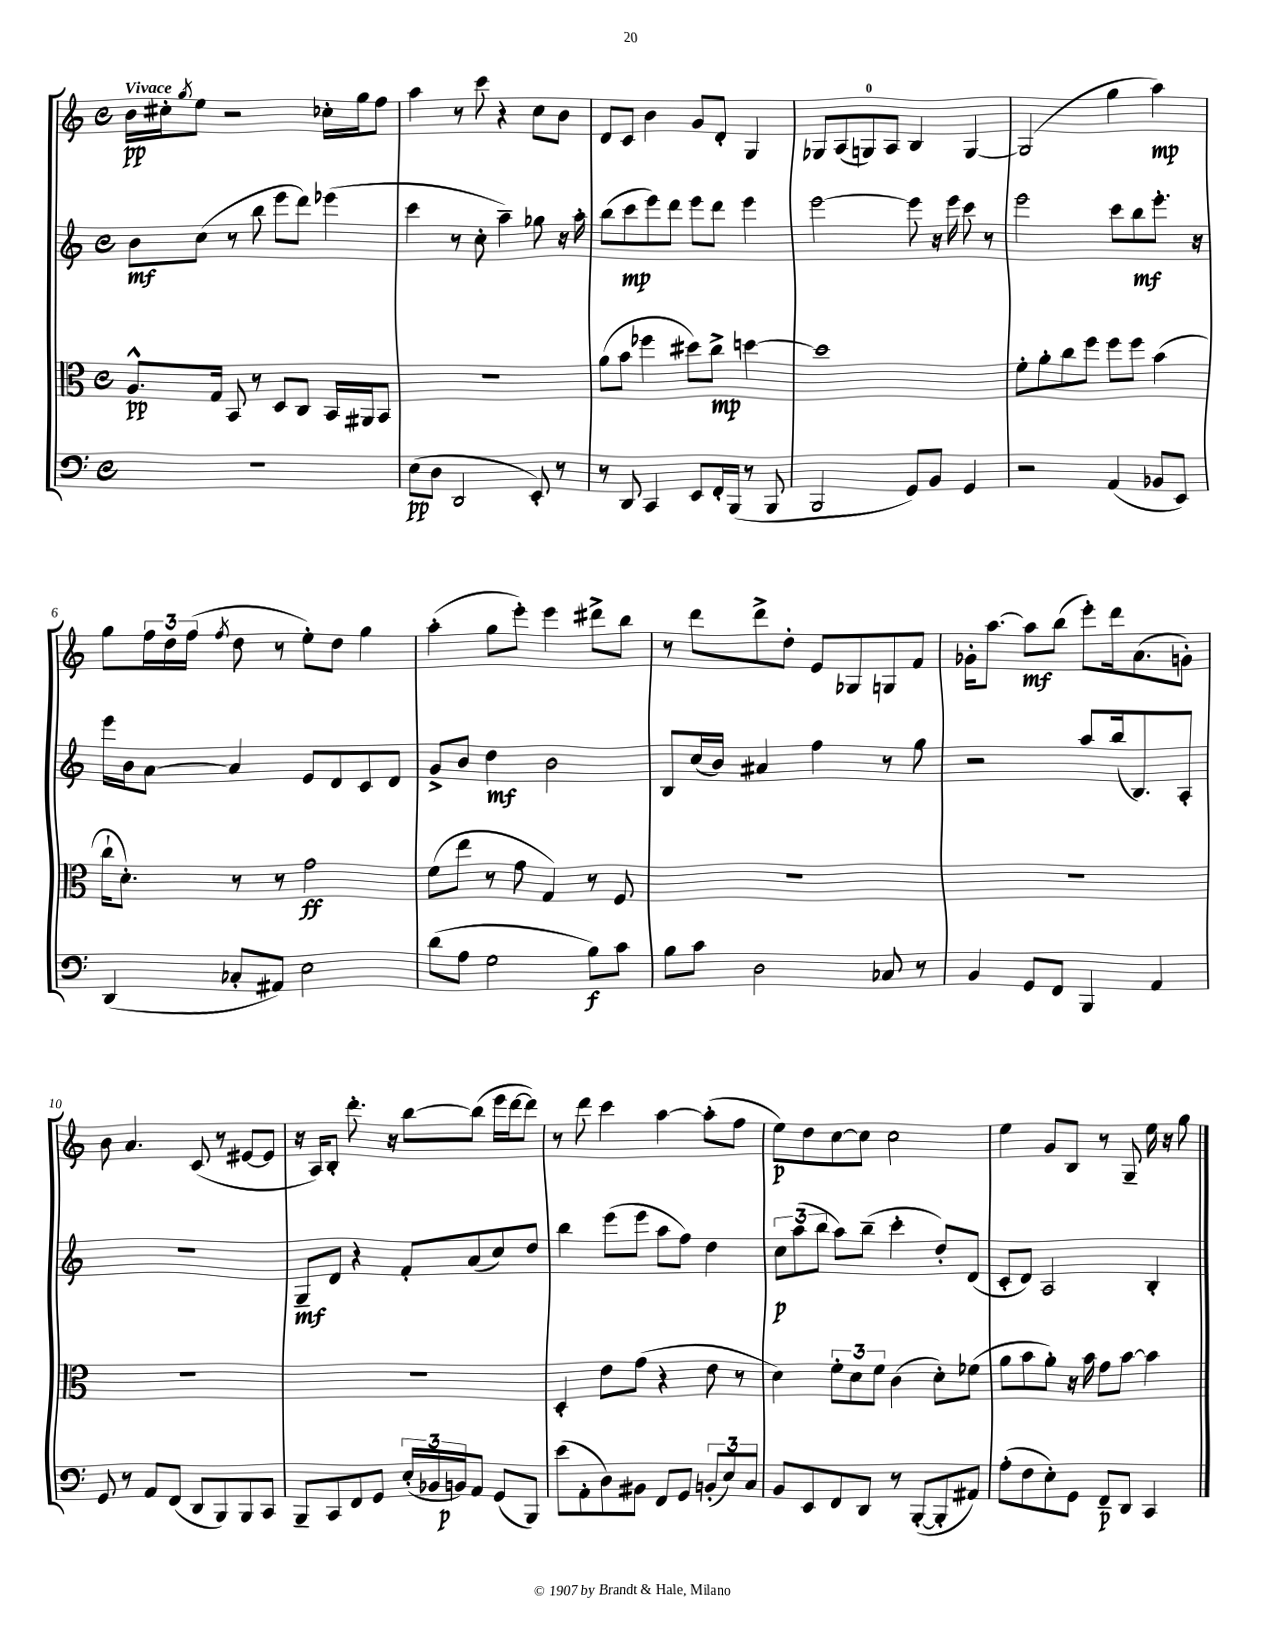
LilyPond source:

<<
\new StaffGroup <<
\new Staff = "s0" {
    \clef treble \key c \major \defaultTimeSignature \time 4/4 \tempo "Vivace"
    b'16\pp cis''16-. \acciaccatura { g''8 } e''8 r2 ces''16-. g''16 f''8 |
    a''4 r8 c'''8 r4 c''8 b'8 |
    d'8 c'8 b'4 g'8 d'8-. g4 |
    ges8 a8( g8-0) a8 b4 g4~ |
    g2( g''4 a''4\mp) |
    g''8 \tuplet 3/2 { f''16 d''16 f''16( } \acciaccatura { f''8 } d''8 r8 e''8-.) d''8 g''4 |
    a''4-.( g''8 e'''8-.) e'''4 dis'''8-> b''8 |
    r8 d'''8 d'''8-> d''8-. e'8 ges8 g8 f'8 |
    ges'16-. a''8.~ a''8\mf b''8( e'''8-.) d'''16 a'8.( g'8-.) |
    b'8 a'4. c'8( r8 eis'8~ eis'8 |
    r16 a16) b8-. d'''8.-. r16 b''8~ b''8( e'''16 d'''16~ d'''8) |
    r8 d'''8 c'''4 a''4~ a''8-.( f''8 |
    e''8\p) d''8 c''8~ c''8 c''2 |
    e''4 g'8 b8 r8 g8-- e''16 r16 g''8 \bar "|." |
}
\new Staff = "s1" {
    \clef treble \key c \major \defaultTimeSignature \time 4/4
    b'8\mf c''8( r8 b''8 e'''8 d'''8) ees'''4( |
    c'''4 r8 c''8-. a''4--) ges''8 r16 a''16-. |
    b''8( c'''8\mp e'''8) d'''8 e'''8 d'''8 e'''4 |
    e'''2~ e'''8 r16 e'''16 c'''8 r8 |
    e'''2 c'''8 b''8\mf e'''8.-. r16 |
    e'''16 b'16 a'8~ a'4 e'8 d'8 c'8 d'8 |
    g'8-> b'8 d''4\mf b'2 |
    b8 c''16( b'16) ais'4 f''4 r8 g''8 |
    r2 a''8 b''16( b8.) a8-. |
    R1 |
    g8--\mf d'8 r4 f'8-. a'8( c''8) d''8 |
    b''4 e'''8( e'''8 a''8 f''8) d''4 |
    \tuplet 3/2 { c''8\p a''8( b''8 } a''8) b''8--( c'''4-. d''8-.) d'8( |
    c'8-. d'8) a2 b4-. \bar "|." |
}
\new Staff = "s2" {
    \clef alto \key c \major \defaultTimeSignature \time 4/4
    a8.-^\pp g16 b,8 r8 d8 c8 b,16 ais,16 b,8 |
    R1 |
    a'8( b'8 fes''4 dis''8) c''8->\mp d''4~ |
    d''1 |
    f'8-. a'8-. c''8 f''8 f''8 f''8 b'4( |
    c''16-! d'8.-.) r8 r8 g'2\ff |
    f'8( e''8 r8 g'8 g4) r8 f8 |
    R1 |
    R1 |
    R1 |
    R1 |
    d4-. e'8 g'8( r4 e'8 r8 |
    d'4) \tuplet 3/2 { f'8-. d'8 f'8 } c'4( d'8-.) fes'8( |
    a'8 b'8 a'8-.) r16 b'16 g'8 b'8~ b'4 \bar "|." |
}
\new Staff = "s3" {
    \clef bass \key c \major \defaultTimeSignature \time 4/4
    R1 |
    e8\pp( d8 d,2 e,8-.) r8 |
    r8 d,8 c,4 e,8 f,16-. b,,16( r8 b,,8 |
    b,,2 g,8) b,8 g,4 |
    r2 a,4( bes,8 e,8) |
    d,4( ces8-. ais,8) e2 |
    d'8( a8 g2 b8\f) c'8 |
    b8 c'8 d2 ces8 r8 |
    b,4 g,8 f,8 b,,4 a,4 |
    g,8 r8 a,8 f,8( d,8 b,,8) b,,8 c,8 |
    b,,8-- c,8 f,8 g,8 \tuplet 3/2 { e16-.( bes,16 b,16\p) } a,8 g,8( b,,8) |
    e'8( a,8-. d8) bis,8 f,8 g,8 \tuplet 3/2 { b,8-.( e8) c8 } |
    b,8 e,8 f,8 d,8 r8 b,,8~-.( b,,8-. ais,8) |
    a8-.( f8 e8-.) g,8 f,8--\p d,8 c,4 \bar "|." |
}
>>
>>
